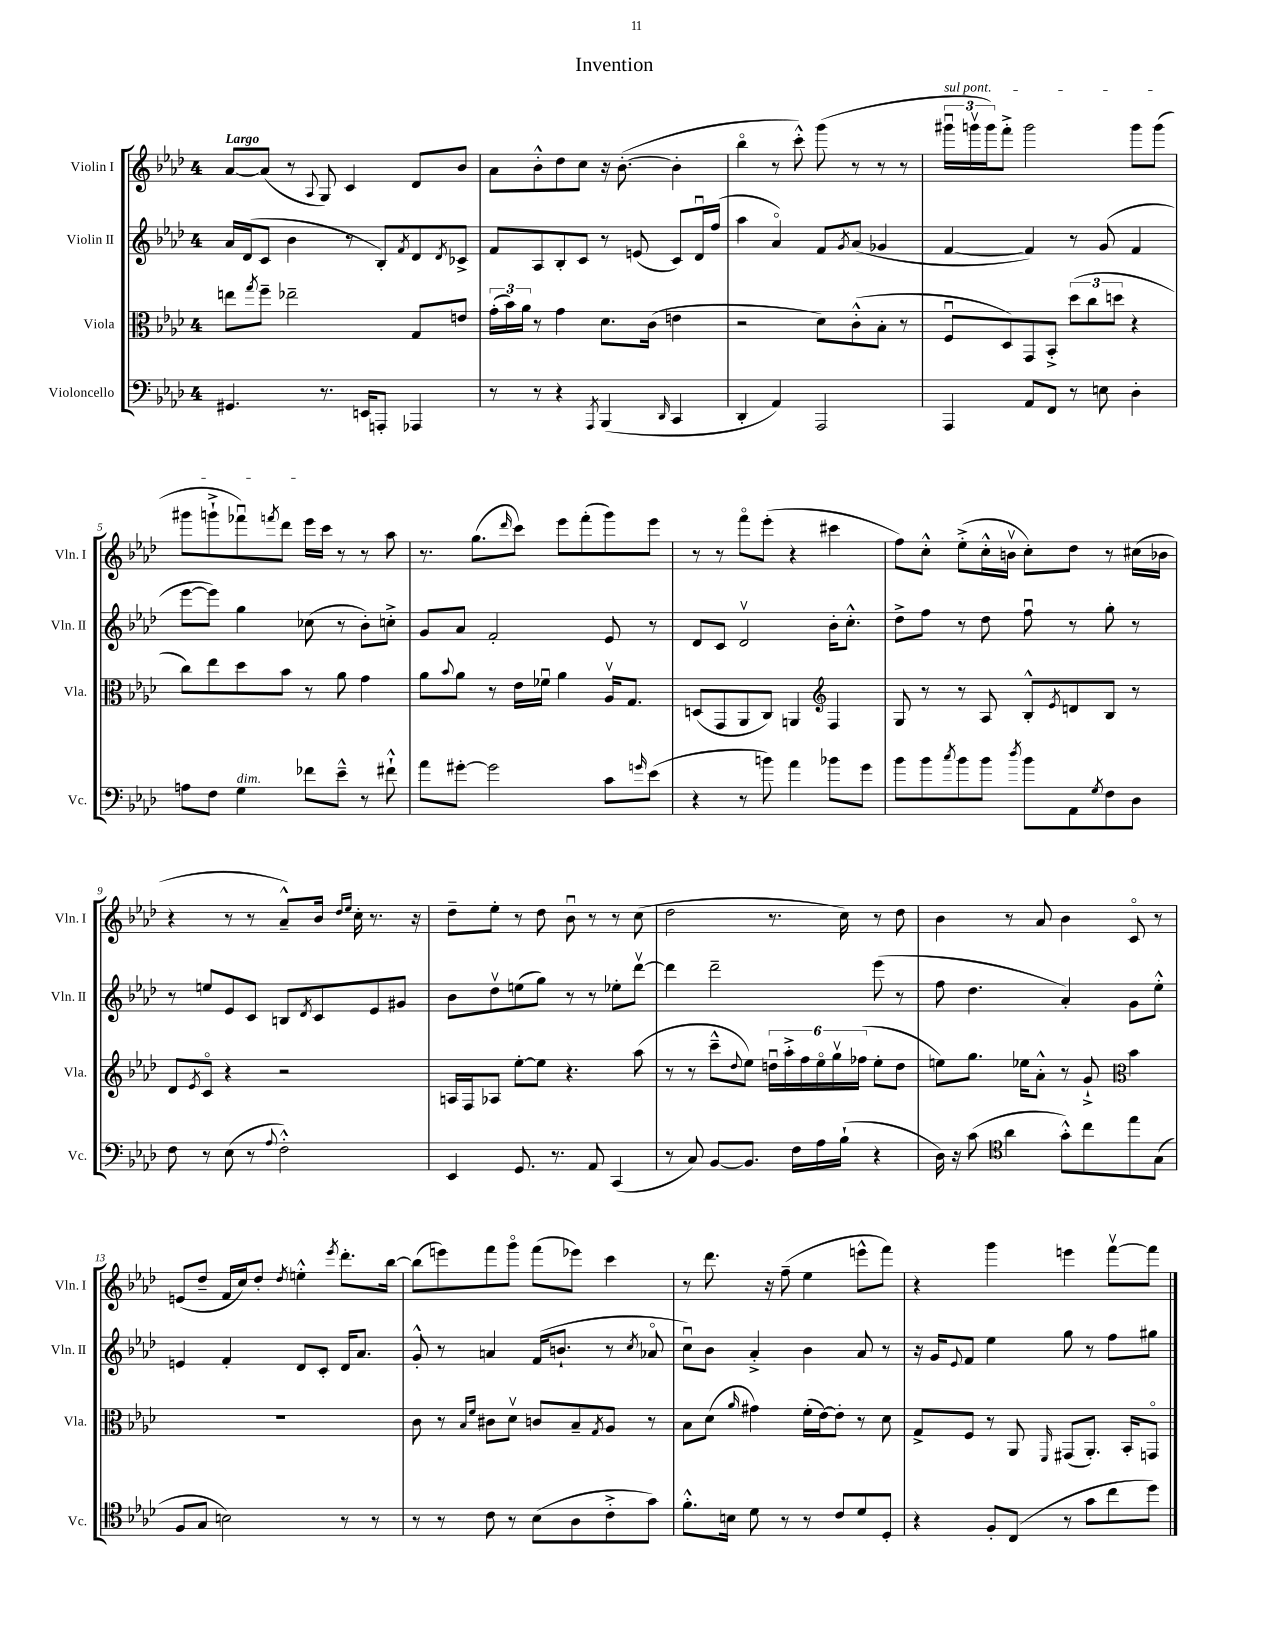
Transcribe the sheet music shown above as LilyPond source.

\header { title = "Invention" }
<<
\new StaffGroup <<
\new Staff = "s0" \with { instrumentName = "Violin I" shortInstrumentName = "Vln. I" } {
    \clef treble \key aes \major \once \override Staff.TimeSignature.style = #'single-digit \time 4/4 \tempo "Largo"
    aes'8~ aes'8( r8 \appoggiatura { aes8 } g8) c'4 des'8 bes'8 |
    aes'8 bes'8-.-^ des''8 c''8 r16 bes'8.~-.( bes'4-. |
    bes''4\flageolet r8 c'''8-.-^) g'''8( r8 r8 r8 |
    \tuplet 3/2 { \once \override TextSpanner.bound-details.left.text = \markup { \italic "sul pont." } gis'''16\downbow\startTextSpan g'''16\upbow g'''16) } f'''8-.-> g'''2 g'''8 g'''8( |
    gis'''8 g'''8-!-> fes'''8\downbow) \acciaccatura { f'''8 } des'''8 ees'''16 c'''16\stopTextSpan r8 r8 aes''8 |
    r8. g''8.( \grace { des'''16 } c'''8) ees'''8 f'''8-.( g'''8) ees'''8 |
    r8 r8 f'''8\flageolet ees'''8-.( r4 cis'''4 |
    f''8) c''8-.-^ ees''8-.->( c''16-.-^ b'16\upbow c''8-.) des''8 r8 cis''16( bes'16 |
    r4 r8 r8 aes'8---^) bes'16 \grace { des''16 ees''16 } c''16-. r8. r16 |
    des''8-- ees''8-. r8 des''8 bes'8\downbow r8 r8 c''8( |
    des''2 r8. c''16) r8 des''8 |
    bes'4 r8 aes'8 bes'4 c'8\flageolet r8 |
    e'8( des''8-- f'16 c''16) des''8-. \acciaccatura { des''8 } e''4-.-^ \acciaccatura { ees'''8 } des'''8.-. bes''16~ |
    bes''8( e'''8) f'''8 g'''8\flageolet f'''8( ees'''8) c'''4 |
    r8 des'''8. r16 f''8--( ees''4 e'''8-^ f'''8) |
    r4 g'''4 e'''4 f'''8~\upbow f'''8 \bar "|." |
}
\new Staff = "s1" \with { instrumentName = "Violin II" shortInstrumentName = "Vln. II" } {
    \clef treble \key aes \major \once \override Staff.TimeSignature.style = #'single-digit \time 4/4
    aes'16 des'16( c'8 bes'4 r8 bes8-.) \acciaccatura { f'8 } des'8 \acciaccatura { des'8 } ces'8-> |
    f'8 aes8 bes8-. c'8 r8 e'8( c'8) des'16\downbow f''16( |
    aes''4 aes'4\flageolet) f'8 \acciaccatura { g'8 } aes'8( ges'4 |
    f'4~ f'4) r8 g'8( f'4 |
    ees'''8~ ees'''8) g''4 ces''8( r8 bes'8-.) c''8-.-> |
    g'8 aes'8 f'2-. ees'8 r8 |
    des'8 c'8 des'2\upbow bes'16-. c''8.-.-^ |
    des''8-> f''8 r8 des''8 f''8\downbow r8 g''8-. r8 |
    r8 e''8 ees'8 c'8 b8 \acciaccatura { des'8 } c'8 ees'8 gis'8 |
    bes'8 des''8\upbow e''8( g''8) r8 r8 ees''8-. des'''8~\upbow |
    des'''4 des'''2-- ees'''8( r8 |
    f''8 des''4. aes'4-.) g'8 ees''8-.-^ |
    e'4 f'4-. des'8 c'8-. des'16 aes'8. |
    g'8-.-^ r8 a'4 f'16( b'8.-! r8 \acciaccatura { c''8 } aes'8\flageolet |
    c''8\downbow) bes'8 aes'4-.-> bes'4 aes'8 r8 |
    r16 g'16 \appoggiatura { ees'8 } f'8 ees''4 g''8 r8 f''8 gis''8 \bar "|." |
}
\new Staff = "s2" \with { instrumentName = "Viola" shortInstrumentName = "Vla." } {
    \clef alto \key aes \major \once \override Staff.TimeSignature.style = #'single-digit \time 4/4
    e''8 \acciaccatura { g''8 } f''8-- ees''2-- g8 e'8 |
    \tuplet 3/2 { g'16-.( bes'16) aes'16 } r8 g'4 des'8. c'16( e'4 |
    r2 des'8) c'8-.-^( bes8-. r8 |
    f8\downbow des8) g,8 bes,8-.-> \tuplet 3/2 { des''8( c''8 d''8 } r4 |
    c''8) ees''8 des''8 bes'8 r8 aes'8 g'4 |
    aes'8 \appoggiatura { bes'8 } aes'8 r8 ees'16 fes'16\downbow aes'4 aes16\upbow g8. |
    d8( g,8 aes,8 c8) a,4 \clef treble f4 |
    g8 r8 r8 aes8 bes8-.-^ \acciaccatura { ees'8 } d'8 bes8 r8 |
    des'8 \acciaccatura { ees'8 } c'8\flageolet r4 r2 |
    a16 f16 aes8 ees''8~-. ees''8 r4. aes''8( |
    r8 r8 c'''8---^ \appoggiatura { des''8 } ees''8) \tuplet 6/4 { d''16\downbow aes''16-.-> f''16 ees''16\flageolet g''16\upbow fes''16( } ees''8-. d''8 |
    e''8) g''8. ees''16 aes'8-.-^ r8 g'8-!-> \clef alto bes'4 |
    R1 |
    c'8 r8 \grace { bes16 f'16 } cis'8 des'8\upbow c'8 bes8-- \acciaccatura { g8 } aes8 r8 |
    bes8 des'8( \grace { aes'16 } gis'4) f'16-.( ees'16~) ees'8-. r8 des'8 |
    g8-> f8 r8 aes,8 \grace { f,16 } gis,8( aes,8.-.) bes,16-. g,8\flageolet \bar "|." |
}
\new Staff = "s3" \with { instrumentName = "Violoncello" shortInstrumentName = "Vc." } {
    \clef bass \key aes \major \once \override Staff.TimeSignature.style = #'single-digit \time 4/4
    gis,4. r8. e,16 a,,8-. aes,,4 |
    r8 r8 r4 \acciaccatura { aes,,8 } bes,,4( \grace { des,16 } c,4 |
    des,4-. aes,4) aes,,2 |
    aes,,4 aes,8 f,8 r8 e8 des4-. |
    a8 f8 g4^\markup { \italic "dim." } fes'8 ees'8---^ r8 fis'8-!-^ |
    aes'8 gis'8~-. gis'2 c'8 \grace { g'16 } ees'8( |
    r4 r8 b'8) aes'4 bes'8 g'8 |
    bes'8 bes'8 \acciaccatura { c''8 } bes'8 bes'8 \acciaccatura { des''8 } bes'8 aes,8 \acciaccatura { g8 } f8 des8 |
    f8 r8 ees8( r8 \appoggiatura { aes8 } f2-.-^) |
    ees,4 g,8. r8. aes,8 c,4( |
    r8 c8) bes,8~ bes,8. f16 aes16 bes16-!( r4 |
    des16) r16 c'8( \clef tenor aes'4 g'8-.-^) c''8 ees''8 g8( |
    f8 g8 b2) r8 r8 |
    r8 r8 c'8 r8 bes8( aes8 c'8-.-> g'8) |
    f'8.-.-^ b16 des'8 r8 r8 c'8 des'8 des8-. |
    r4 f8-. c8( r8 g'8 c''8 des''8) \bar "|." |
}
>>
>>
